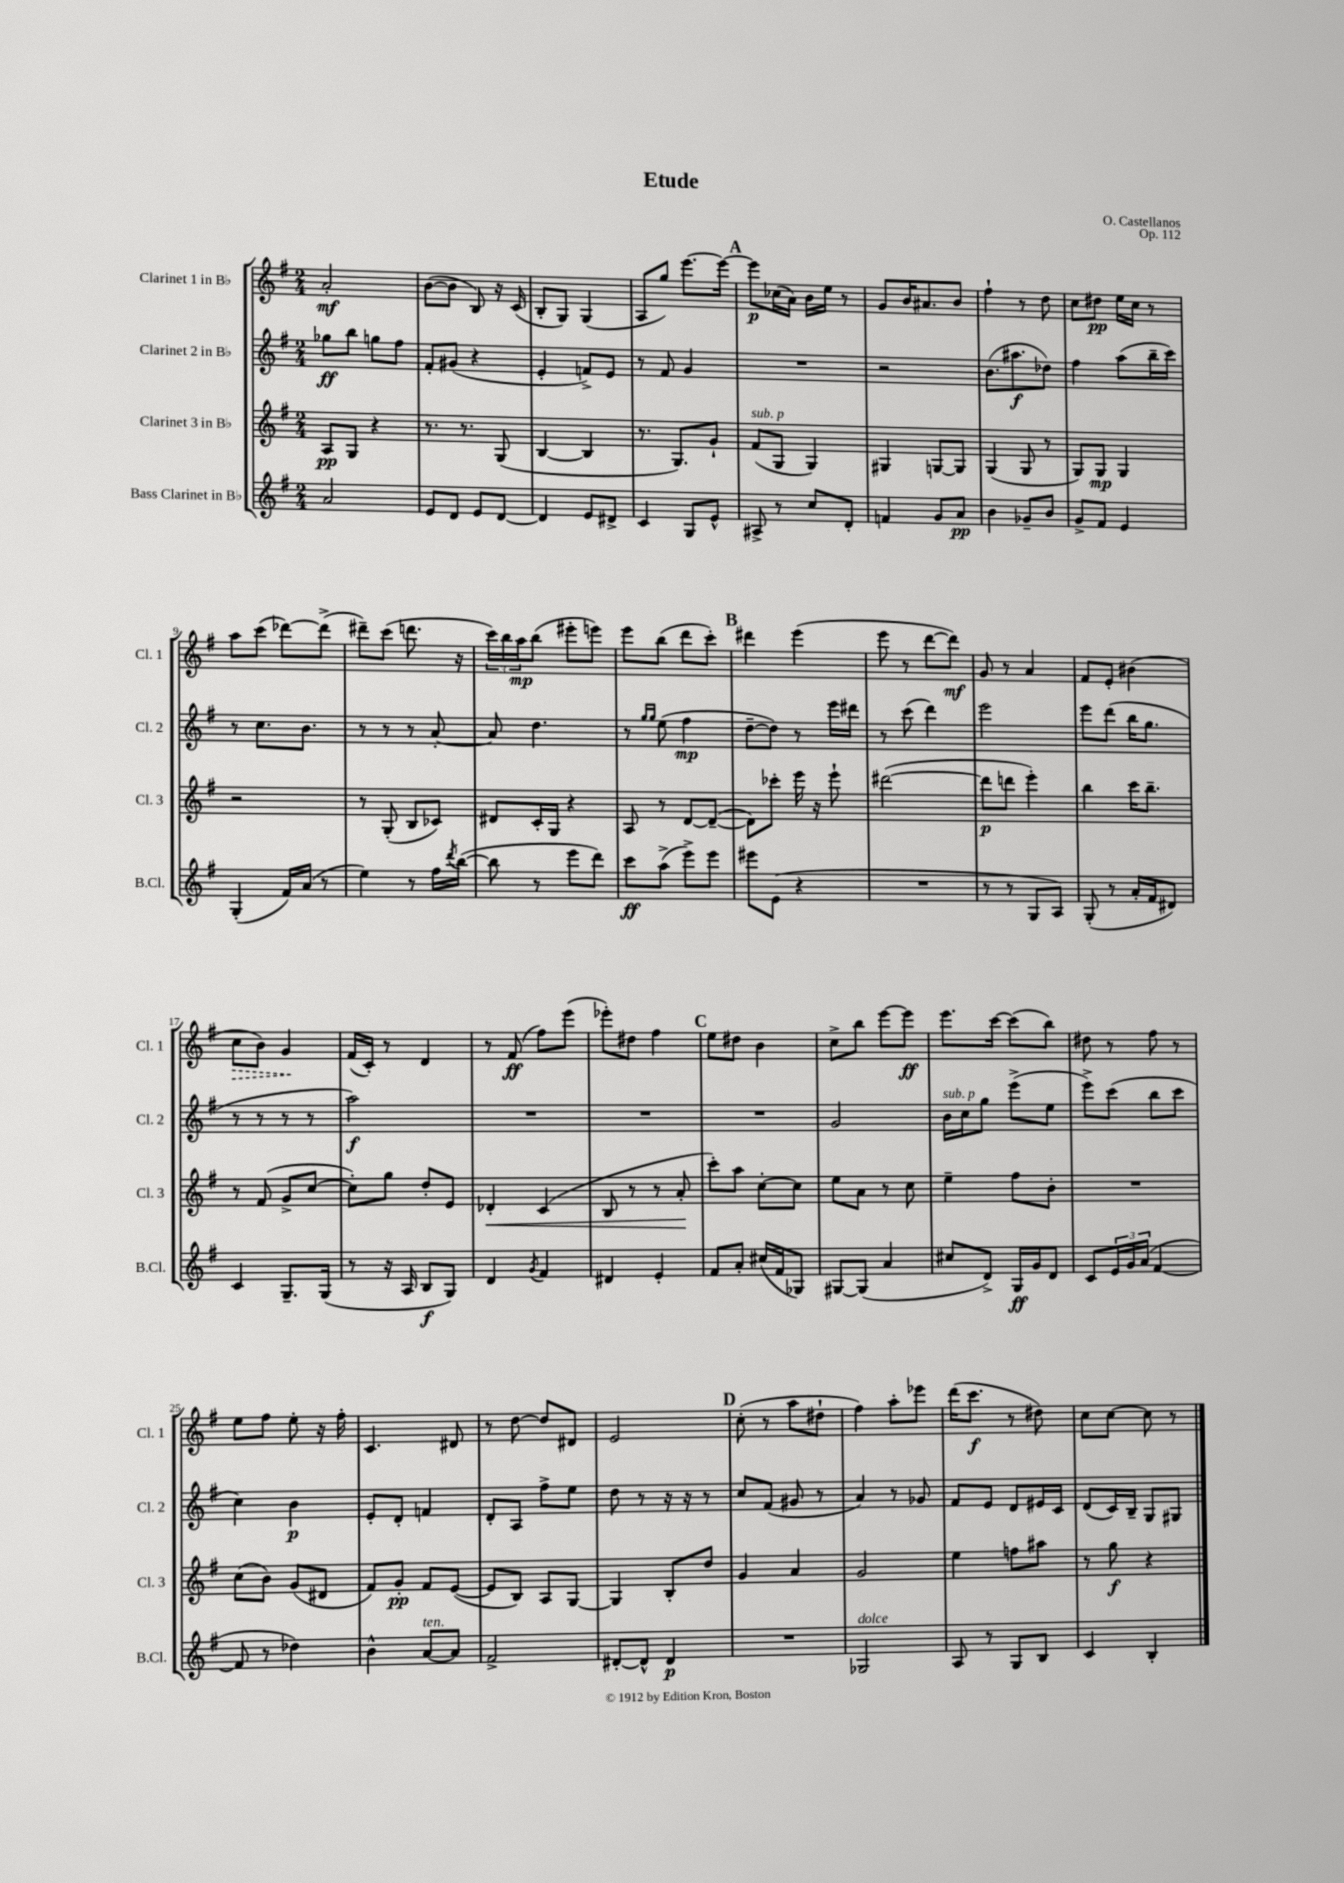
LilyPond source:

\header { title = "Etude" composer = "O. Castellanos" opus = "Op. 112" }
<<
\new StaffGroup <<
\new Staff = "s0" \with { instrumentName = "Clarinet 1 in Bb" shortInstrumentName = "Cl. 1" } {
    \clef treble \key g \major \numericTimeSignature \time 2/4
    a'2-.\mf |
    b'8~( b'8 b8) r16 c'16( |
    b8-. g8) g4( |
    a8 g''8) e'''8.~ e'''16~ |
    \mark \markup { \bold "A" } e'''8\p ces''16( a'16) b'16 e''16 r8 |
    g'8 b'16 ais'8. b'8 |
    fis''4-! r8 d''8 |
    c''8 dis''8\pp e''16 c''16 r8 |
    a''8 c'''8( des'''8~) des'''8->( |
    dis'''8--) c'''8( d'''8. r16 |
    \tuplet 3/2 { c'''16) b''16 a''16\mp } b''8( eis'''8-. e'''8) |
    e'''8 b''8( d'''8 c'''8-.) |
    \mark \markup { \bold "B" } dis'''4 e'''4( |
    e'''8 r8 d'''8~ d'''8\mf) |
    g'8 r8 a'4 |
    fis'8 e'8-. bis'4( |
    \once \override Hairpin.style = #'dashed-line c''8\> b'8) g'4\! |
    fis'16( c'16-.) r8 d'4 |
    r8 fis'8\ff( fis''8) e'''8( |
    ees'''8-.) dis''8 fis''4 |
    \mark \markup { \bold "C" } e''8 dis''8 b'4 |
    c''8-> b''8 e'''8~ e'''8\ff |
    e'''8. c'''16~ c'''8( b''8) |
    dis''8 r8 fis''8 r8 |
    e''8 fis''8 e''8-. r16 fis''16-. |
    c'4. dis'8 |
    r8 d''8~ d''8 dis'8 |
    e'2 |
    \mark \markup { \bold "D" } c''8-.( r8 a''8 dis''8-! |
    fis''4) a''8-. ees'''8 |
    d'''16( c'''8.\f r8 dis''8) |
    c''8 c''8~ c''8 r8 \bar "|." |
}
\new Staff = "s1" \with { instrumentName = "Clarinet 2 in Bb" shortInstrumentName = "Cl. 2" } {
    \clef treble \key g \major \numericTimeSignature \time 2/4
    ges''8\ff b''8 g''8 fis''8 |
    fis'8-. gis'8( r4 |
    e'4-. f'8->) e'8 |
    r8 fis'8 g'4 |
    \mark \markup { \bold "A" } R2 |
    r2 |
    b'8.( ais''8.\f des''8) |
    fis''4 a''8( b''16-- c'''16) |
    r8 c''8. b'8. |
    r8 r8 r8 a'8~-. |
    a'8 d''4. |
    r8 \grace { g''16 g''16 } e''8( fis''4\mp |
    \mark \markup { \bold "B" } d''8~-- d''8) r8 e'''16 dis'''16 |
    r8 c'''8( d'''4) |
    e'''2 |
    e'''8 d'''8( b''16 g''8. |
    r8 r8 r8 r8 |
    a''2\f) |
    R2 |
    R2 |
    \mark \markup { \bold "C" } R2 |
    g'2 |
    b'16^\markup { \italic "sub. p" } c''16 g''8 e'''8->( e''8 |
    e'''8->) c'''8( b''8 c'''8 |
    c''4) b'4\p |
    e'8-. d'8-. f'4 |
    d'8-. a8 fis''8-> e''8 |
    d''8 r8 r16 r16 r8 |
    \mark \markup { \bold "D" } c''8 fis'8( gis'8 r8 |
    a'4) r8 ges'8 |
    fis'8 e'8 d'8 eis'16 c'16 |
    d'8( c'16) b16-- g8 gis8 \bar "|." |
}
\new Staff = "s2" \with { instrumentName = "Clarinet 3 in Bb" shortInstrumentName = "Cl. 3" } {
    \clef treble \key g \major \numericTimeSignature \time 2/4
    a8\pp g8 r4 |
    r8. r8. g8( |
    b4~ b4 |
    r8. g8.) g'8-! |
    \mark \markup { \bold "A" } fis'8^\markup { \italic "sub. p" }( g8 g4) |
    gis4 g8~ g8 |
    g4( g8 r8 |
    g8) g8\mp g4 |
    r2 |
    r8 g8-.( b8 ces'8) |
    dis'8 c'16-. g16 r4 |
    a8 r8 d'8~ d'8~--( |
    \mark \markup { \bold "B" } d'8) ces'''8-. e'''16 r16 e'''8-! |
    dis'''2~( |
    dis'''8\p d'''8 e'''4-.) |
    b''4 c'''16 b''8.-- |
    r8 fis'8( g'8-> c''8~ |
    c''8-.) g''8 d''8-. e'8 |
    des'4-.\< c'4( |
    b8 r8 r8 a'8-.\! |
    \mark \markup { \bold "C" } c'''8-.) a''8 c''8~-. c''8 |
    e''8 a'8 r8 c''8 |
    e''4-- fis''8 b'8-. |
    R2 |
    c''8( b'8) g'8( dis'8 |
    fis'8) g'8-.\pp fis'8 e'8~( |
    e'8 b8) a8 g8~ |
    g4 b8-. d''8 |
    \mark \markup { \bold "D" } g'4 a'4 |
    g'2 |
    e''4 f''8 ais''8 |
    r8 g''8\f r4 \bar "|." |
}
\new Staff = "s3" \with { instrumentName = "Bass Clarinet in Bb" shortInstrumentName = "B.Cl." } {
    \clef treble \key g \major \numericTimeSignature \time 2/4
    a'2 |
    e'8 d'8 e'8 d'8~ |
    d'4 e'8 dis'8-> |
    c'4 g8 e'8-^ |
    \mark \markup { \bold "A" } ais8-> r8 c''8 d'8-. |
    f'4 g'8 a'8\pp |
    b'4 ges'8-- b'8 |
    g'8-> fis'8 e'4 |
    g4-.( fis'16) a'16( r8 |
    e''4) r8 fis''16 \acciaccatura { d'''8 } b''16~( |
    b''8 r8 e'''8 d'''8) |
    c'''8\ff a''8->( e'''8->) e'''8 |
    \mark \markup { \bold "B" } eis'''8 e'8( r4 |
    R2 |
    r8 r8 g8 a8) |
    g8-.( r8 a'16-. fis'16 dis'8) |
    c'4 g8.-- g16( |
    r8 r16 a16 b8\f g8) |
    d'4 \acciaccatura { g'8 } fis'4 |
    dis'4 e'4-. |
    \mark \markup { \bold "C" } fis'8 a'8-. cis''16( fis'16 ges8) |
    gis8~ gis8( a'4 |
    cis''8 d'8->) g16\ff g'16 d'8 |
    c'8 \tuplet 3/2 { e'16 g'16 a'16( } fis'4~ |
    fis'8 r8 des''4) |
    b'4-^ a'8~^\markup { \italic "ten." } a'8 |
    fis'2-> |
    dis'8~-. dis'8-^ dis'4\p |
    \mark \markup { \bold "D" } R2 |
    ges2^\markup { \italic "dolce" } |
    a8 r8 g8 b8 |
    c'4 b4-. \bar "|." |
}
>>
>>
